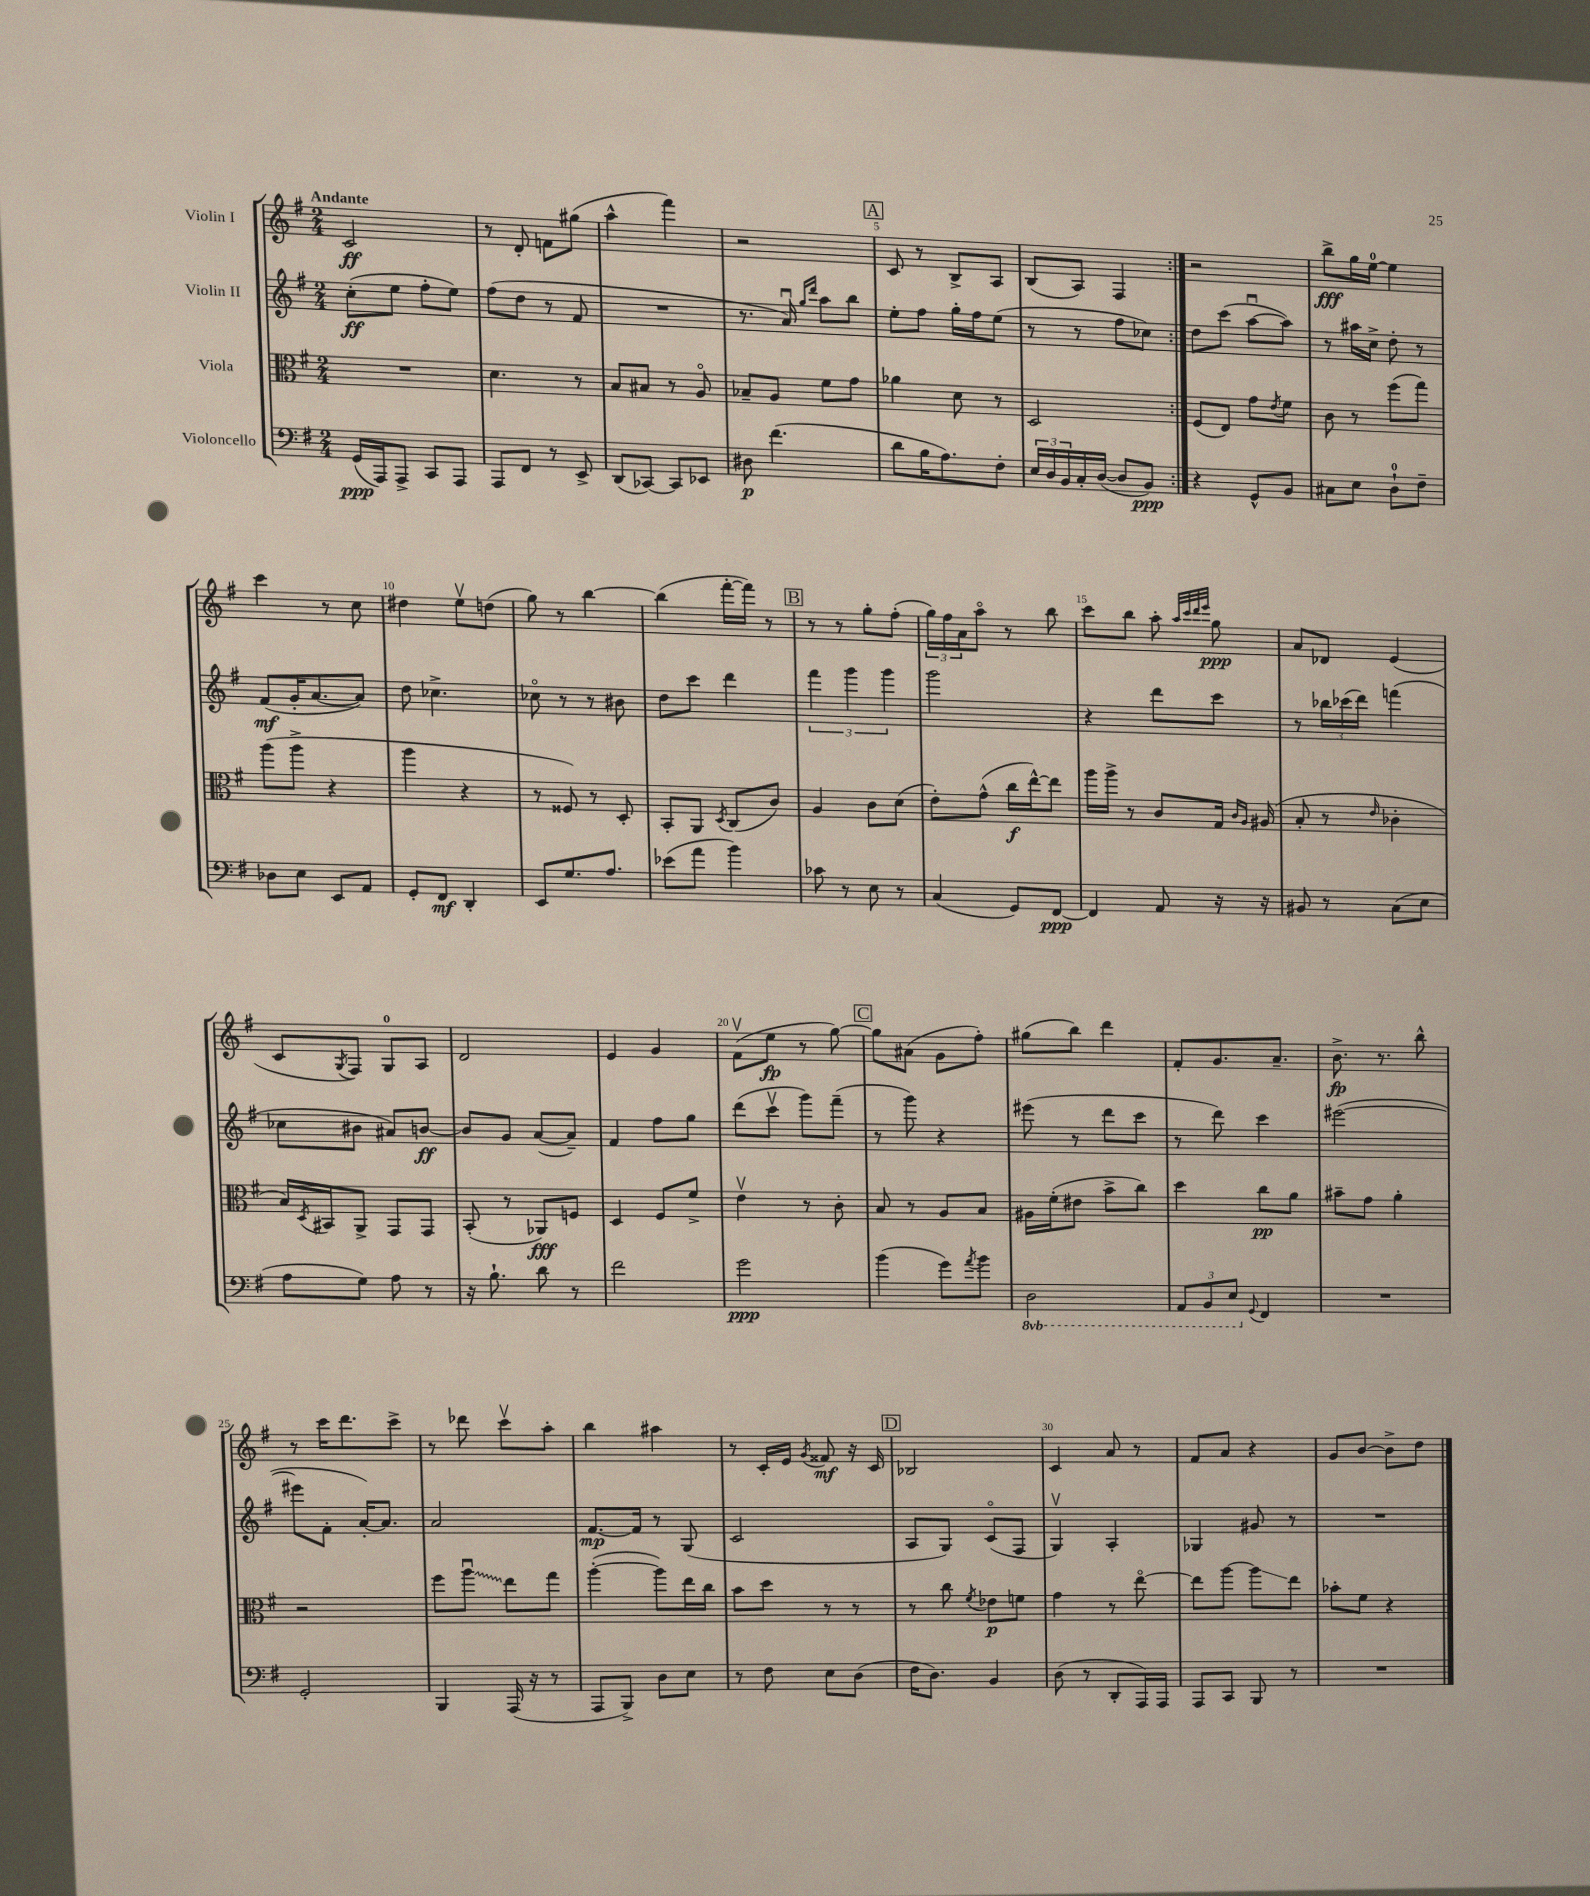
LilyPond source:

<<
\new StaffGroup <<
\new Staff = "s0" \with { instrumentName = "Violin I" } {
    \clef treble \key g \major \numericTimeSignature \time 2/4 \tempo "Andante"
    \repeat volta 2 { c'2\ff |
    r8 d'8-. f'8 gis''8( |
    a''4-^ fis'''4) |
    r2 |
    \mark \markup { \box "A" } c'8 r8 b8-> a8 |
    b8( a8) fis4 | }
    r2 |
    b''8->\fff g''16 e''16-0~ e''4 |
    c'''4 r8 c''8 |
    dis''4 e''8\upbow d''8( |
    g''8) r8 b''4~ |
    b''4( fis'''16~-. fis'''16) r8 |
    \mark \markup { \box "B" } r8 r8 g''8-. fis''8-.( |
    \tuplet 3/2 { g''16) fis''16 a'16 } a''8\flageolet r8 b''8 |
    c'''8 b''8 a''8-. \grace { a''32 c'''32 d'''32 e'''32 } g''8\ppp |
    a'8 des'8 e'4( |
    c'8 \acciaccatura { g8 } fis8) g8-0 a8 |
    d'2 |
    e'4 g'4 |
    fis'8\upbow( e''8\fp r8 g''8~) |
    \mark \markup { \box "C" } g''8 ais'8( g'8 fis''8-.) |
    gis''8( b''8) d'''4 |
    fis'8-. g'8. a'8.-- |
    b'8.->\fp r8. b''8-^ |
    r8 c'''16 d'''8. c'''8-> |
    r8 des'''8 c'''8\upbow a''8-. |
    b''4 ais''4 |
    r8 c'16-. e'16 \acciaccatura { g'8 } fisis'8\mf r16 c'16 |
    \mark \markup { \box "D" } bes2 |
    c'4 a'8 r8 |
    fis'8 a'8 r4 |
    g'8 b'8~ b'8-> d''8 \bar "|." |
}
\new Staff = "s1" \with { instrumentName = "Violin II" } {
    \clef treble \key g \major \numericTimeSignature \time 2/4
    \repeat volta 2 { c''8-.\ff( e''8 fis''8-. e''8) |
    fis''8( d''8 r8 fis'8 |
    R2 |
    r8. a'16\downbow) \grace { g''16 d'''16 } a''8 b''8 |
    \mark \markup { \box "A" } e''8-. fis''8 g''16-. fis''16 e''8( |
    r8 r8 fis''8 ces''8) | }
    d''8 c'''8( a''8~\downbow a''8) |
    r8 ais''16 c''16-> d''8-. r8 |
    fis'8\mf( g'16-. a'8.~ a'8) |
    d''8 ces''4.-> |
    ces''8\flageolet r8 r8 bis'8 |
    d''8 c'''8 d'''4 |
    \mark \markup { \box "B" } \tuplet 3/2 { fis'''4 g'''4 g'''4 } |
    g'''2 |
    r4 d'''8 c'''8 |
    r8 \tuplet 3/2 { bes''16 ces'''16( d'''16) } f'''4( |
    ces''8 bis'8 ais'8) b'8~\ff |
    b'8 g'8 a'8~( a'8--) |
    fis'4 fis''8 g''8 |
    d'''8( c'''8\upbow g'''8) fis'''8--( |
    \mark \markup { \box "C" } r8 g'''8) r4 |
    eis'''8( r8 d'''8 c'''8 |
    r8 d'''8) c'''4 |
    eis'''2~( |
    eis'''8 fis'8-. a'16~-.) a'8. |
    a'2 |
    fis'8.~\mp fis'16 r8 g8( |
    c'2 |
    \mark \markup { \box "D" } a8 g8) c'8\flageolet( fis8 |
    g4\upbow) a4-. |
    ges4 gis'8 r8 |
    R2 \bar "|." |
}
\new Staff = "s2" \with { instrumentName = "Viola" } {
    \clef alto \key g \major \numericTimeSignature \time 2/4
    \repeat volta 2 { R2 |
    d'4. r8 |
    b8 bis8 r8 a8\flageolet |
    bes8-- a8 fis'8 g'8 |
    \mark \markup { \box "A" } aes'4 d'8 r8 |
    d2 | }
    fis8( e8) g'8 \acciaccatura { e'8 } fis'8 |
    c'8 r8 fis''8( g''8) |
    a''8( a''8-> r4 |
    a''4 r4 |
    r8 fisis8) r8 d8-. |
    b,8-. a,8 \acciaccatura { d8 } c8( c'8) |
    \mark \markup { \box "B" } a4 c'8 d'8( |
    e'8-.) g'8-^( c''16\f e''16~-^) e''8 |
    a''16 a''16-> r8 c'8 g16 \grace { c'16 a16 } ais16( |
    b8-. r8 \grace { e'16 } ces'4-. |
    b16) \acciaccatura { d8 } bis,16 a,8-> g,8 g,8 |
    b,8-.( r8 aes,8\fff) f8 |
    d4 fis8 fis'8-> |
    e'4\upbow r8 c'8-. |
    \mark \markup { \box "C" } b8 r8 a8 b8 |
    ais16 fis'16-.( eis'8 b'8-> c''8) |
    d''4 c''8\pp a'8 |
    bis'8-- g'8 a'4-. |
    r2 |
    fis''8 \once \override Glissando.style = #'zigzag a''8\downbow\glissando e''8 g''8 |
    a''4~-.( a''8) e''16 c''16 |
    b'8 d''8 r8 r8 |
    \mark \markup { \box "D" } r8 c''8 \acciaccatura { fis'8 } ees'8\p f'8 |
    g'4 r8 e''8~\flageolet |
    e''8 a''8~ a''8\glissando e''8 |
    bes'8-. fis'8 r4 \bar "|." |
}
\new Staff = "s3" \with { instrumentName = "Violoncello" } {
    \clef bass \key g \major \numericTimeSignature \time 2/4 \set Staff.ottavationMarkups = #ottavation-simple-ordinals
    \repeat volta 2 { g,16\ppp( a,,16) a,,8-> c,8 a,,8 |
    a,,8 fis,8 r8 e,8-> |
    d,8( ces,8~) ces,8 ees,8 |
    dis8\p fis'4.( |
    \mark \markup { \box "A" } d'8 b16 a8.) fis8-. |
    \tuplet 3/2 { e16 d16 b,16 } c16-. d16~( d8 b,8\ppp) | }
    r4 g,8-^ b,8 |
    cis8 e8 d8-0-! fis8-- |
    des8 e8 e,8 a,8 |
    g,8-. fis,8\mf d,4-. |
    e,8 g8. a8. |
    ees'8( a'8 b'4) |
    \mark \markup { \box "B" } ces'8 r8 e8 r8 |
    c4( g,8) fis,8~\ppp |
    fis,4 a,8 r16 r16 |
    bis,8 r8 c8( e8 |
    a8 g8) a8 r8 |
    r16 b8.-! d'8 r8 |
    fis'2 |
    g'2\ppp |
    \mark \markup { \box "C" } b'4( g'8) \acciaccatura { a'8 } b'8 |
    \ottava #-1 d,2 |
    \tuplet 3/2 { a,,8 b,,8 e,8 \ottava #0 } \appoggiatura { g,8 } fis,4 |
    R2 |
    g,2-. |
    b,,4 a,,16( r16 r8 |
    a,,8 b,,8->) d8 e8 |
    r8 fis8 e8 d8( |
    \mark \markup { \box "D" } fis16 d8.) b,4 |
    d8( r8 d,8-. a,,16) a,,16 |
    a,,8 c,8 b,,8 r8 |
    R2 \bar "|." |
}
>>
>>
\layout { \context { \Score \override BarNumber.break-visibility = ##(#f #t #t) barNumberVisibility = #(every-nth-bar-number-visible 5) } }
